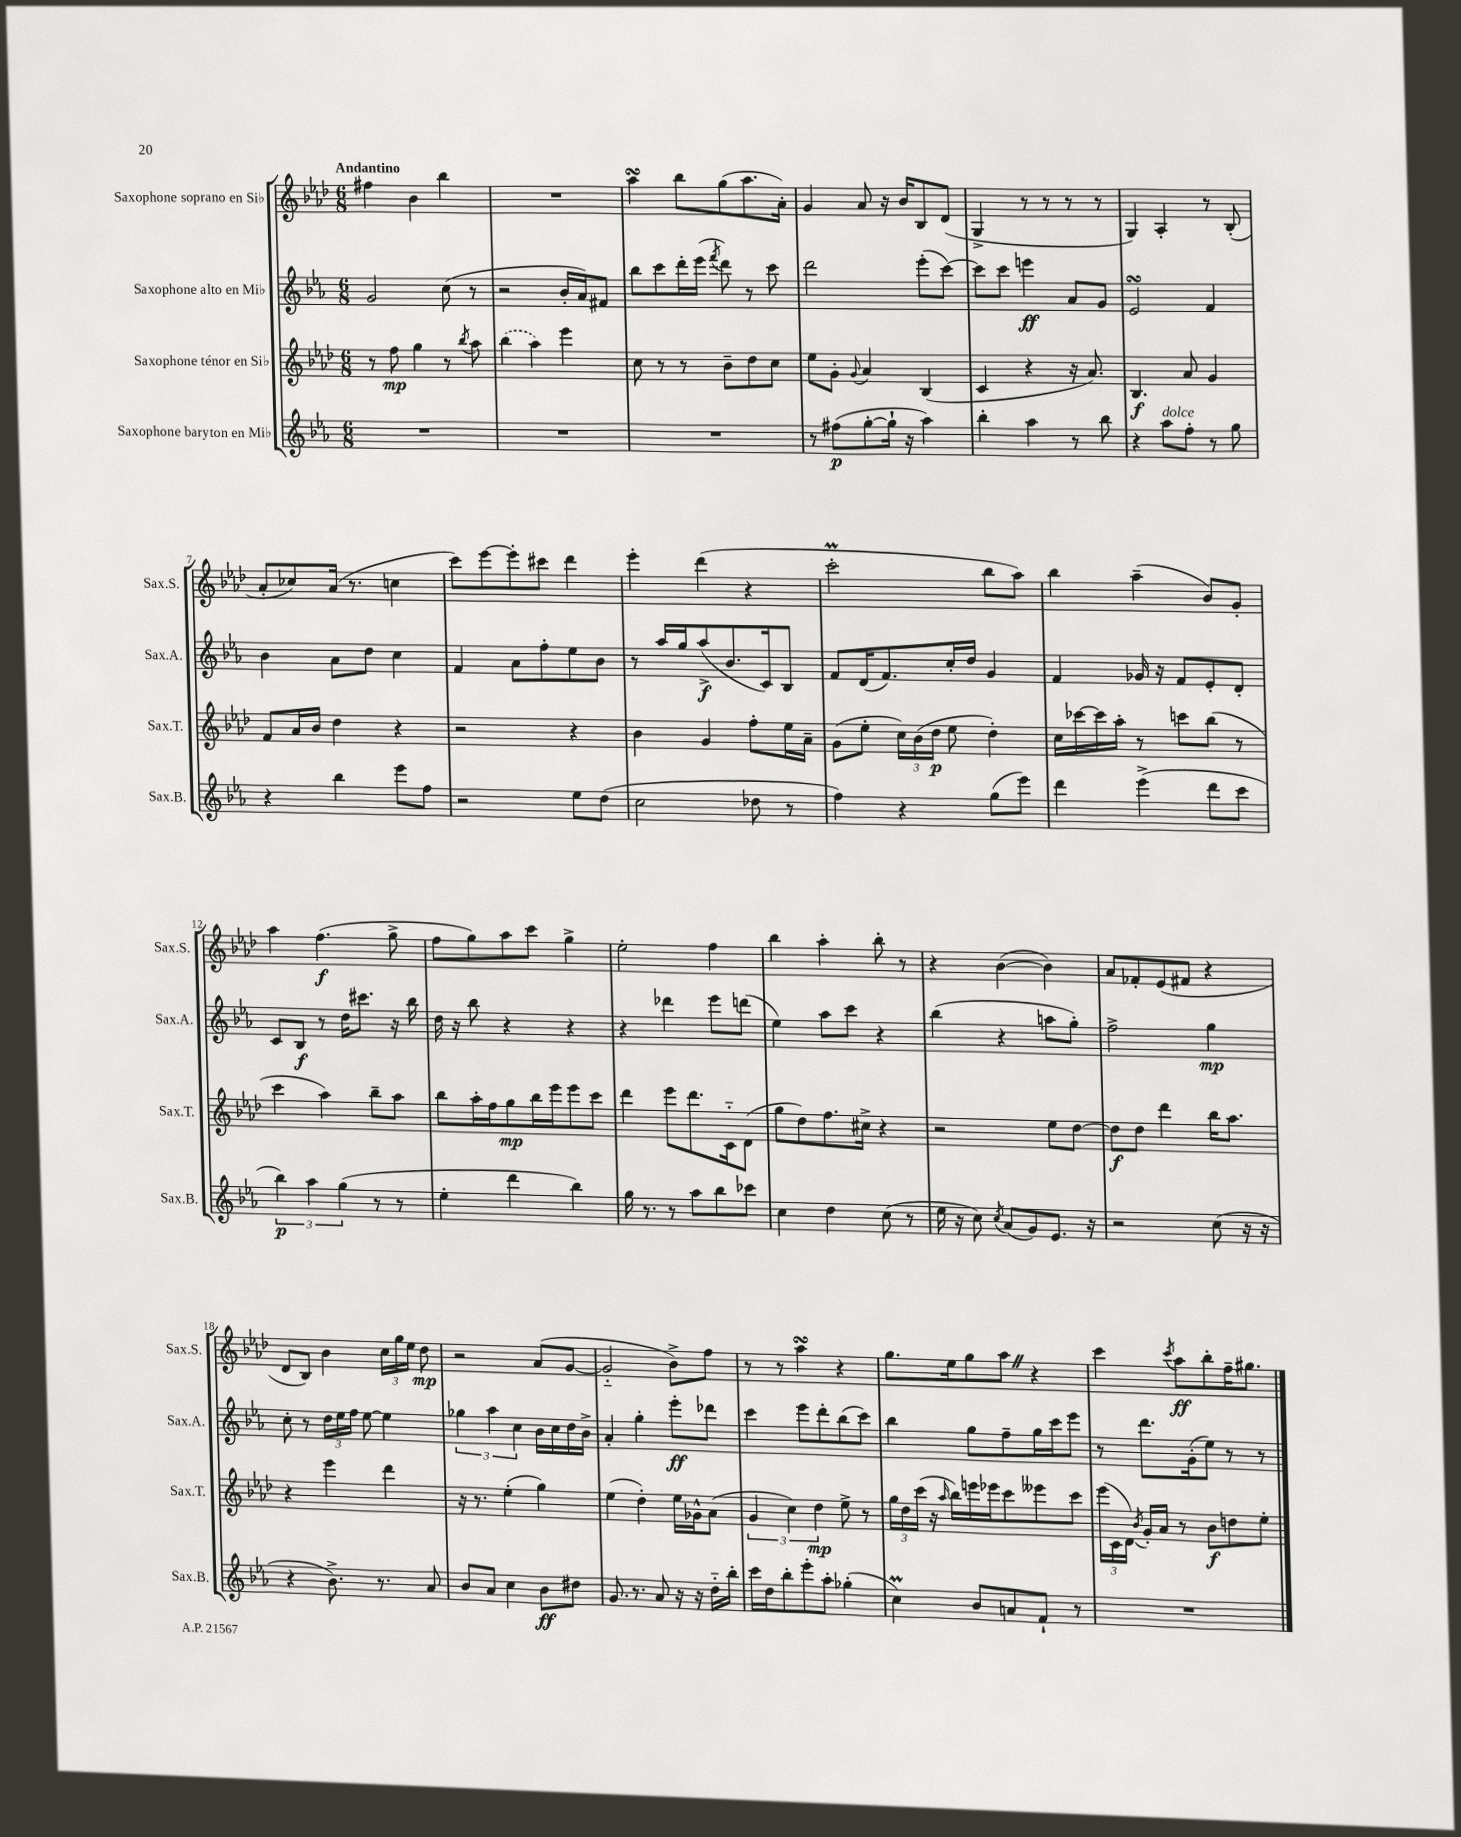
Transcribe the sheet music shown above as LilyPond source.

<<
\new StaffGroup <<
\new Staff = "s0" \with { instrumentName = "Saxophone soprano en Sib" shortInstrumentName = "Sax.S." } {
    \clef treble \key aes \major \numericTimeSignature \time 6/8 \tempo "Andantino"
    \autoBeamOff fis''4 bes'4 bes''4 |
    R2. |
    aes''4\turn bes''8[ g''8( aes''8. aes'16]-.) |
    g'4 aes'8 r16 bes'16[ bes8 des'8]( |
    g4-> r8 r8 r8 r8 |
    g4) aes4-. r8 bes8-.( |
    aes'8[-. ces''8) aes'16]( r8. c''4 |
    c'''8[) ees'''8~ ees'''8-. cis'''8] des'''4 |
    ees'''4-. des'''4( r4 |
    c'''2-.\prall bes''8[ aes''8]) |
    bes''4 aes''4--( bes'8[) g'8]-. |
    aes''4 f''4.\f( g''8-> |
    f''8[ g''8) aes''8 c'''8] g''4-> |
    ees''2-. f''4 |
    bes''4 aes''4-. bes''8-. r8 |
    r4 bes'4~( bes'4) |
    aes'8[ fes'8-. ees'8( fis'8] r4 |
    des'8[ bes8]) bes'4 \tuplet 3/2 { c''16[ g''16 ees''16] } des''8\mp |
    r2 aes'8[( g'8]~ |
    g'2-_ bes'8[->) f''8] |
    r8 r8 aes''4\turn r4 |
    g''8.[ ees''16 g''8 aes''8] \once \override BreathingSign.text = \markup { \musicglyph "scripts.caesura.straight" } \breathe r4 |
    c'''4 \acciaccatura { c'''8 } aes''8[\ff bes''8-. f''16-- gis''8.] \bar "|." |
}
\new Staff = "s1" \with { instrumentName = "Saxophone alto en Mib" shortInstrumentName = "Sax.A." } {
    \clef treble \key ees \major \numericTimeSignature \time 6/8
    \autoBeamOff g'2 c''8( r8 |
    r2 bes'16[-. aes'16) fis'8] |
    bes''8[ c'''8 d'''16-. ees'''16]( \acciaccatura { f'''8 } d'''8) r8 c'''8 |
    d'''2 ees'''8[-.( c'''8]~) |
    c'''8[ c'''8] e'''4\ff aes'8[ g'8] |
    ees'2\turn f'4 |
    bes'4 aes'8[ d''8] c''4 |
    f'4 aes'8[ f''8-. ees''8 bes'8] |
    r8 aes''16[ g''16 aes''8->\f( bes'8. c'16) bes8] |
    f'8[ d'16( f'8.) c''16-. d''16] g'4 |
    f'4 ges'16 r16 f'8[ ees'8-. d'8]-. |
    c'8[ bes8]\f r8 d''16[ cis'''8.] r16 bes''16 |
    d''16 r16 bes''8 r4 r4 |
    r4 des'''4 ees'''8[ d'''8]( |
    ees''4) aes''8[ c'''8] r4 |
    bes''4( r4 a''8[ g''8]-.) |
    f''2-> g''4\mp |
    c''8-. r8 \tuplet 3/2 { d''16[ ees''16 f''16] } ees''8~ ees''4 |
    \tuplet 3/2 { ges''4 aes''4 c''4 } bes'16[ c''16 d''16 bes'16]-> |
    aes'4-. g''4-. ees'''8[-.\ff des'''8] |
    c'''4 ees'''8[ d'''8-. bes''8( c'''8]) |
    bes''4 g''8[ f''8-- g''16 c'''16 ees'''8] |
    r8 d'''8.[ g'16-.( ees''8]) r8 r8 \bar "|." |
}
\new Staff = "s2" \with { instrumentName = "Saxophone ténor en Sib" shortInstrumentName = "Sax.T." } {
    \clef treble \key aes \major \numericTimeSignature \time 6/8
    \autoBeamOff r8 f''8\mp g''4 r8 \acciaccatura { bes''8 } aes''8 |
    \once \slurDashed bes''4( aes''4) ees'''4 |
    c''8 r8 r8 bes'8[-- des''8 c''8] |
    ees''8[ g'8]-. \appoggiatura { g'8 } aes'4 bes4( |
    c'4 r4 r16 aes'8.) |
    bes4.\f aes'8 g'4 |
    f'8[ aes'16 bes'16] des''4 r4 |
    r2 r4 |
    bes'4 g'4 f''8[-. ees''16 aes'16]-- |
    g'8[( ees''8]-. \tuplet 3/2 { c''16[) bes'16( des''16]\p } ees''8 des''4-.) |
    c''16[ ces'''16~ ces'''16 aes''16]-. r8 c'''8[ bes''8]( r8 |
    c'''4 aes''4) bes''8[-- aes''8] |
    bes''8[ aes''16-. f''16 g''8\mp bes''16 ees'''16 ees'''8 c'''8] |
    des'''4 ees'''8[ des'''8. c'16-_ des'8]( |
    g''8[ des''8) f''8. cis''16]-> r4 |
    r2 ees''8[ des''8]~ |
    des''8[\f des''8] des'''4 bes''16[ aes''8.] |
    r4 ees'''4 des'''4 |
    r16 r8. ees''4-.( g''4) |
    ees''4( des''4-.) ees''16[ ges'16-^ aes'8]( |
    \tuplet 3/2 { g'4 c''4) des''4\mp } ees''8-> r8 |
    \tuplet 3/2 { g''16[ des''16 c'''16]( } r16 \grace { aes''16 } bes''16[) e'''16 ees'''16 c'''8 eeses'''8 c'''8] |
    \tuplet 3/2 { ees'''16[( c'16 des'16]) } \acciaccatura { bes'8 } g'16[-. aes'16] r8 bes'8[\f d''8 ees''8]-. \bar "|." |
}
\new Staff = "s3" \with { instrumentName = "Saxophone baryton en Mib" shortInstrumentName = "Sax.B." } {
    \clef treble \key ees \major \numericTimeSignature \time 6/8
    \autoBeamOff R2. |
    R2. |
    R2. |
    r8 fis''8[\p( g''8~-. g''16]-! r16 aes''4) |
    bes''4-. aes''4 r8 bes''8 |
    r4 aes''8[^\markup { \italic "dolce" } f''8]-. r8 g''8 |
    r4 bes''4 ees'''8[ f''8] |
    r2 ees''8[ d''8]( |
    c''2 des''8 r8 |
    f''4) r4 g''8[( ees'''8]) |
    d'''4 ees'''4->( d'''8[ c'''8] |
    \tuplet 3/2 { bes''4\p) aes''4 g''4( } r8 r8 |
    ees''4-. d'''4 bes''4) |
    g''16 r8. r8 aes''8[ bes''8 ces'''8] |
    c''4 d''4 c''8( r8 |
    ees''16 r16 c''8) \acciaccatura { c''8 } aes'8[( g'8) ees'8.] r16 |
    r2 c''8( r16 r16 |
    r4 bes'8.->) r8. aes'8 |
    bes'8[ aes'8] c''4 bes'8[\ff dis''8] |
    g'8. r8. aes'8 r16 r16 d''16[-_ bes''16]-. |
    c'''16[ d''16 bes''8-. ees'''8-. aes''8]-. ges''4-.( |
    c''4\prall) bes'8[ a'8 f'8]-! r8 |
    R2. \bar "|." |
}
>>
>>
